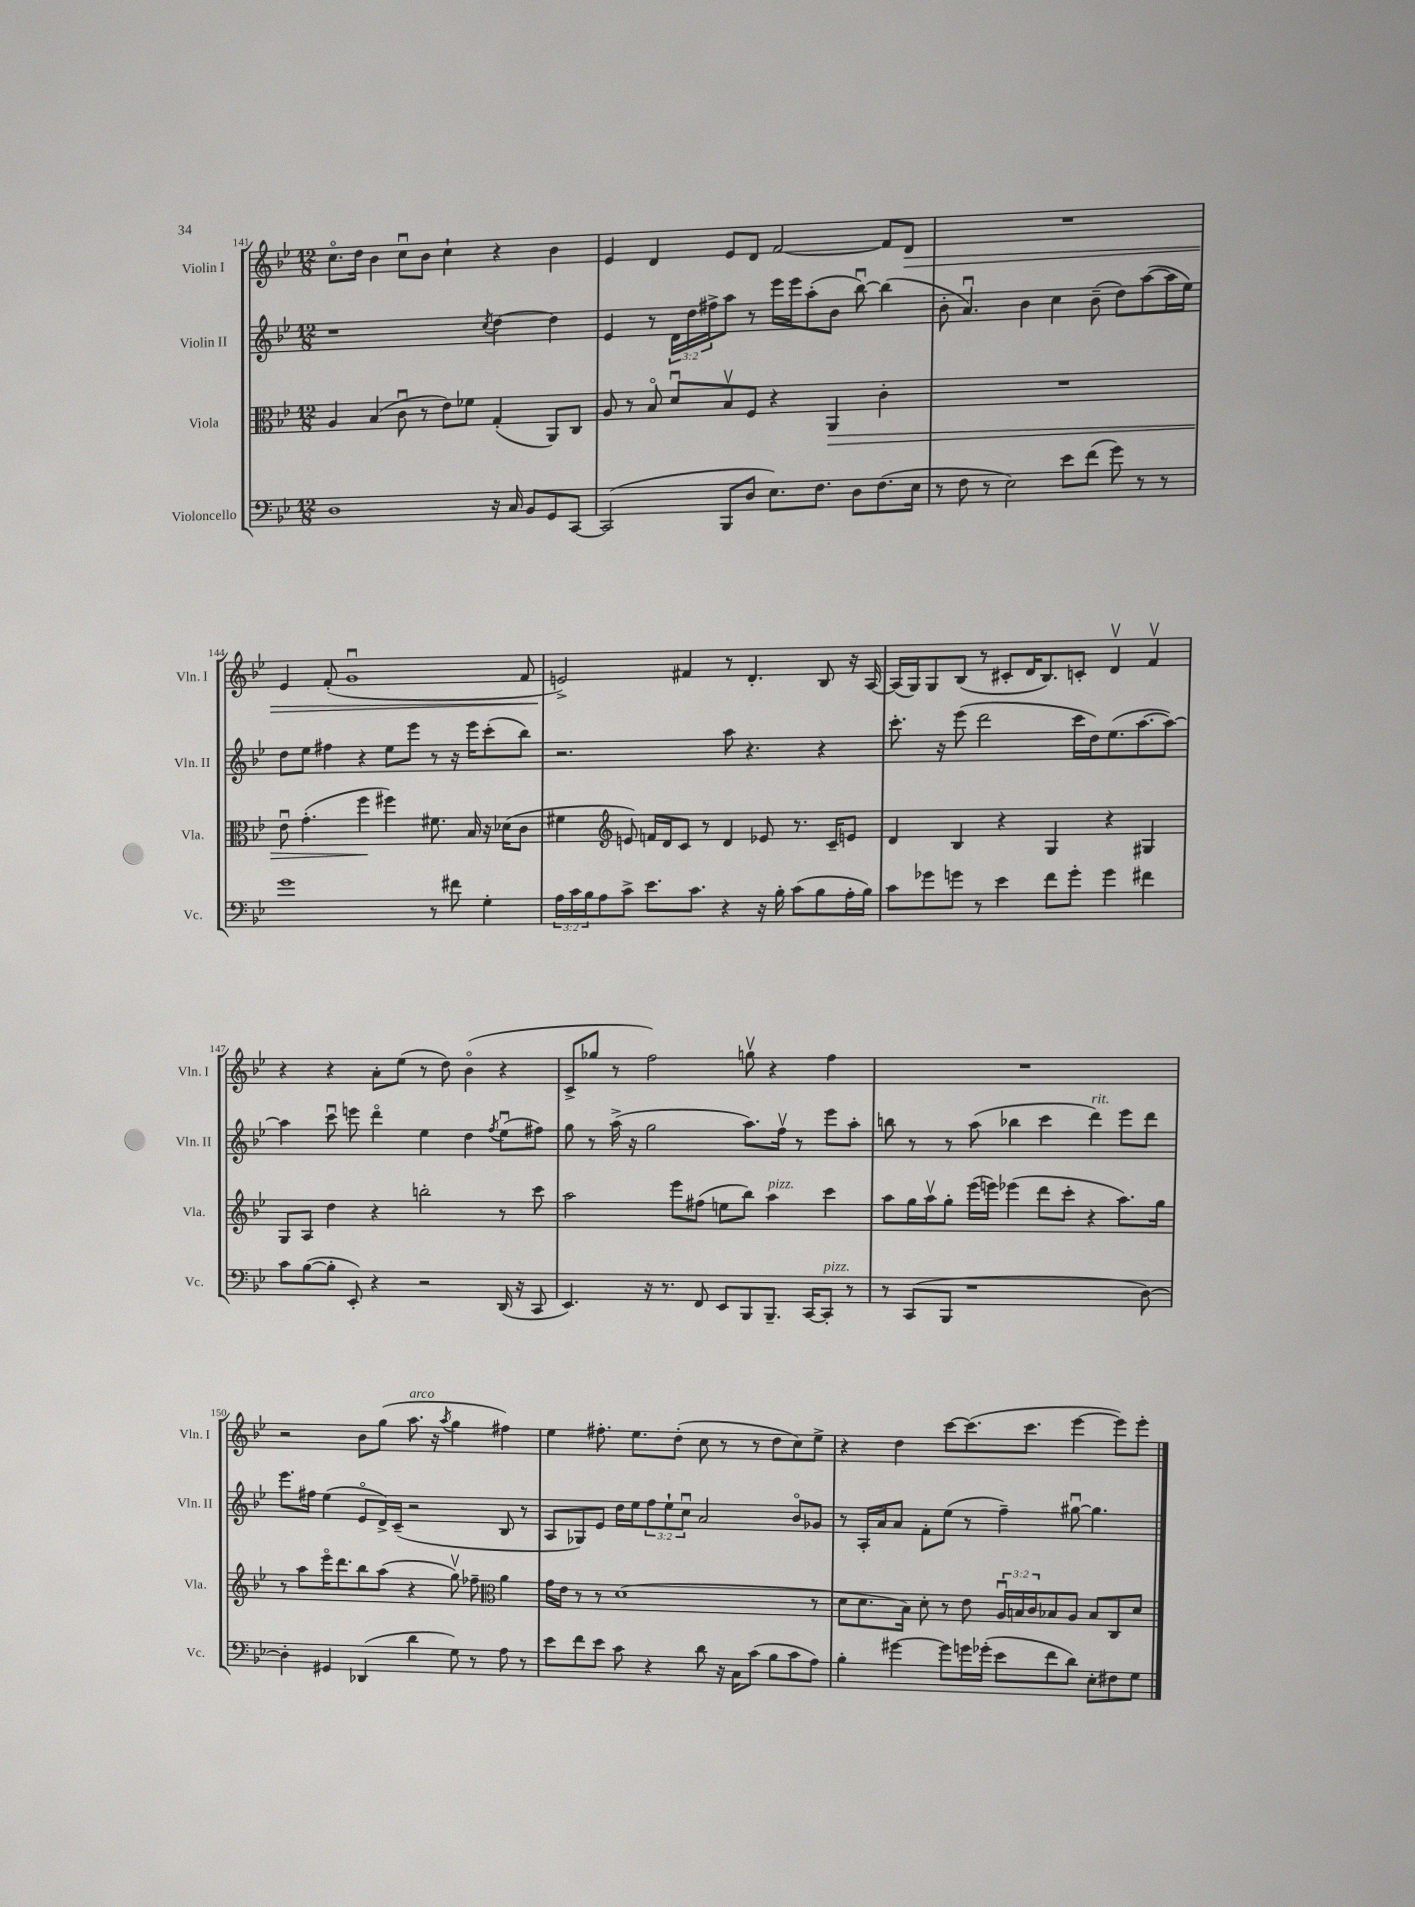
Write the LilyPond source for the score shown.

<<
\new StaffGroup <<
\new Staff = "s0" \with { instrumentName = "Violin I" shortInstrumentName = "Vln. I" } {
    \clef treble \key bes \major \numericTimeSignature \time 12/8
    c''8.\flageolet d''16 bes'4 c''8\downbow bes'8 c''4-! r4 bes'4 |
    ees'4 d'4 ees'8 d'8 f'2~ f'8 d'8\> |
    R1. |
    ees'4 f'8-.( g'1\downbow f'8 |
    e'2->\!) fis'4 r8 d'4.-. bes8 r16 a16~ |
    a16( g16) g8 bes8( r8 cis'8-. d'16 bes8.) c'8-. d'4\upbow f'4\upbow |
    r4 r4 a'8-. ees''8( r8 d''8) bes'4\flageolet( r4 |
    c'8-> ges''8 r8 f''2) g''8\upbow r4 f''4 |
    R1. |
    r2 bes'8 g''8( a''8.^\markup { \italic "arco" } r16 \acciaccatura { a''8 } g''4 fis''4) |
    ees''4 fis''8.-. ees''8. d''8-.( c''8 r8 r8 d''8 c''8) ees''8-> |
    r4 d''4 c'''8~ c'''8.( c'''8. ees'''4~ ees'''8) ees'''8-. \bar "|." |
}
\new Staff = "s1" \with { instrumentName = "Violin II" shortInstrumentName = "Vln. II" } {
    \clef treble \key bes \major \numericTimeSignature \time 12/8 \override Staff.TupletNumber.text = #tuplet-number::calc-fraction-text
    r1 \acciaccatura { c''8 } d''4~ d''4 |
    ees'4 r8 \tuplet 3/2 { d'16 d''16 fis''16-> } a''8 r8 ees'''16 ees'''16 a''8-.( bes'8 bes''8~\downbow) bes''4( |
    bes'8-. a'4.\downbow) bes'4 c''4 bes'8--( d''8) a''8~( a''16 ees''16) |
    d''8 ees''8 fis''4 r4 ees''8 ees'''8 r8 r16 ees'''16 c'''8-.( bes''8) |
    r2. a''8 r4. r4 |
    c'''8.-. r16 ees'''8( d'''2 c'''16 d''16) ees''8.( a''8.~ a''8~) |
    a''4 c'''8\downbow e'''8 d'''4\flageolet ees''4 d''4 \acciaccatura { f''8 } ees''8\downbow( fis''8) |
    g''8 r8 a''16->( r16 g''2 a''8.) f''16\upbow r8 ees'''8 a''8-. |
    b''8 r8 r8 a''8( bes''4 c'''4 d'''4^\markup { \italic "rit." }) ees'''8 d'''8 |
    ees'''8. fis''16 ees''4( ees'8\flageolet d'16->) c'16--( r2 bes8 r8 |
    a8 ges8) ees'8 d''16 ees''16 \tuplet 3/2 { f''8 ees''8-! c''8\downbow } a'2 bes'8\flageolet ges'8 |
    r8 a16-. a'16 a'8 f'8-. ees''8( r8 f''4--) gis''8~\downbow gis''4. \bar "|." |
}
\new Staff = "s2" \with { instrumentName = "Viola" shortInstrumentName = "Vla." } {
    \clef alto \key bes \major \numericTimeSignature \time 12/8 \override Staff.TupletNumber.text = #tuplet-number::calc-fraction-text
    a4 bes4( c'8\downbow r8 ees'8) fes'8 g4-.( a,8) c8 |
    a8 r8 bes8\flageolet d'8\downbow bes8\upbow f8 r4 a,4\> c'4-. |
    R1. |
    ees'8\downbow g'4.-.( f''4\! fis''4) fis'8. bes16 r16 des'16( c'8 |
    fis'4 \clef treble e'8) f'16 d'16 c'8 r8 d'4 ees'8 r8. c'16-- e'8 |
    d'4 bes4 r4 g4 r4 gis4 |
    g8 a8 d''4 r4 b''2-. r8 c'''8 |
    a''2 ees'''8 fis''8( e''8 bes''8) a''4^\markup { \italic "pizz." } c'''4 |
    a''8 g''16 a''16\upbow g''8-. ees'''16( e'''16) ees'''4( d'''8 c'''8-. r4 a''8.) g''16 |
    r8 a''8 ees'''16\flageolet d'''8. bes''8 a''8( r4 g''8\upbow) fes''8-- \clef alto a'4 |
    g'16 ees'16 r8 r8 d'1( r8 |
    d'8 d'8. bes16) d'8-. r8 ees'8 \tuplet 3/2 { a16\downbow b16 c'16 } bes8 a8 bes8 c8 d'8 \bar "|." |
}
\new Staff = "s3" \with { instrumentName = "Violoncello" shortInstrumentName = "Vc." } {
    \clef bass \key bes \major \numericTimeSignature \time 12/8 \override Staff.TupletNumber.text = #tuplet-number::calc-fraction-text
    d1 r16 c16 bes,8 g,8 c,8~ |
    c,2( bes,,8 d8 ees8.) f8. d8 f8.( ees16 |
    r8 f8 r8 ees2) ees'8 f'8( g'8) r8 r8 |
    g'1 r8 fis'8 g4-. |
    \tuplet 3/2 { a16 c'16 bes16 } a8 c'8-> ees'8. c'8. r4 r16 bes16-. c'8( bes8 a16-. bes16) |
    c'8 ges'8 g'8 r8 ees'4 f'8 g'8-. g'4 fis'4 |
    c'8 bes8~( bes8-. ees,8-.) r4 r2 d,16( r16 c,8 |
    ees,4.) r16 r8. f,8 ees,8 bes,,8 bes,,8.-- c,16~ c,8-.^\markup { \italic "pizz." } r8 |
    r8 c,8( bes,,8 r1 d8~) |
    d4-. gis,4 des,4( d'4 g8) r8 a8 r8 |
    ees'8 f'8 ees'8 c'8 r4 d'8 r16 c16 c'8( bes8 c'8 a8) |
    bes4-. gis'4~ gis'8 g'16 ges'16-.( ees'8 f'8 d'8) ees8-. fis8 g8 \bar "|." |
}
>>
>>
\layout { \context { \Score currentBarNumber = #141 } }
